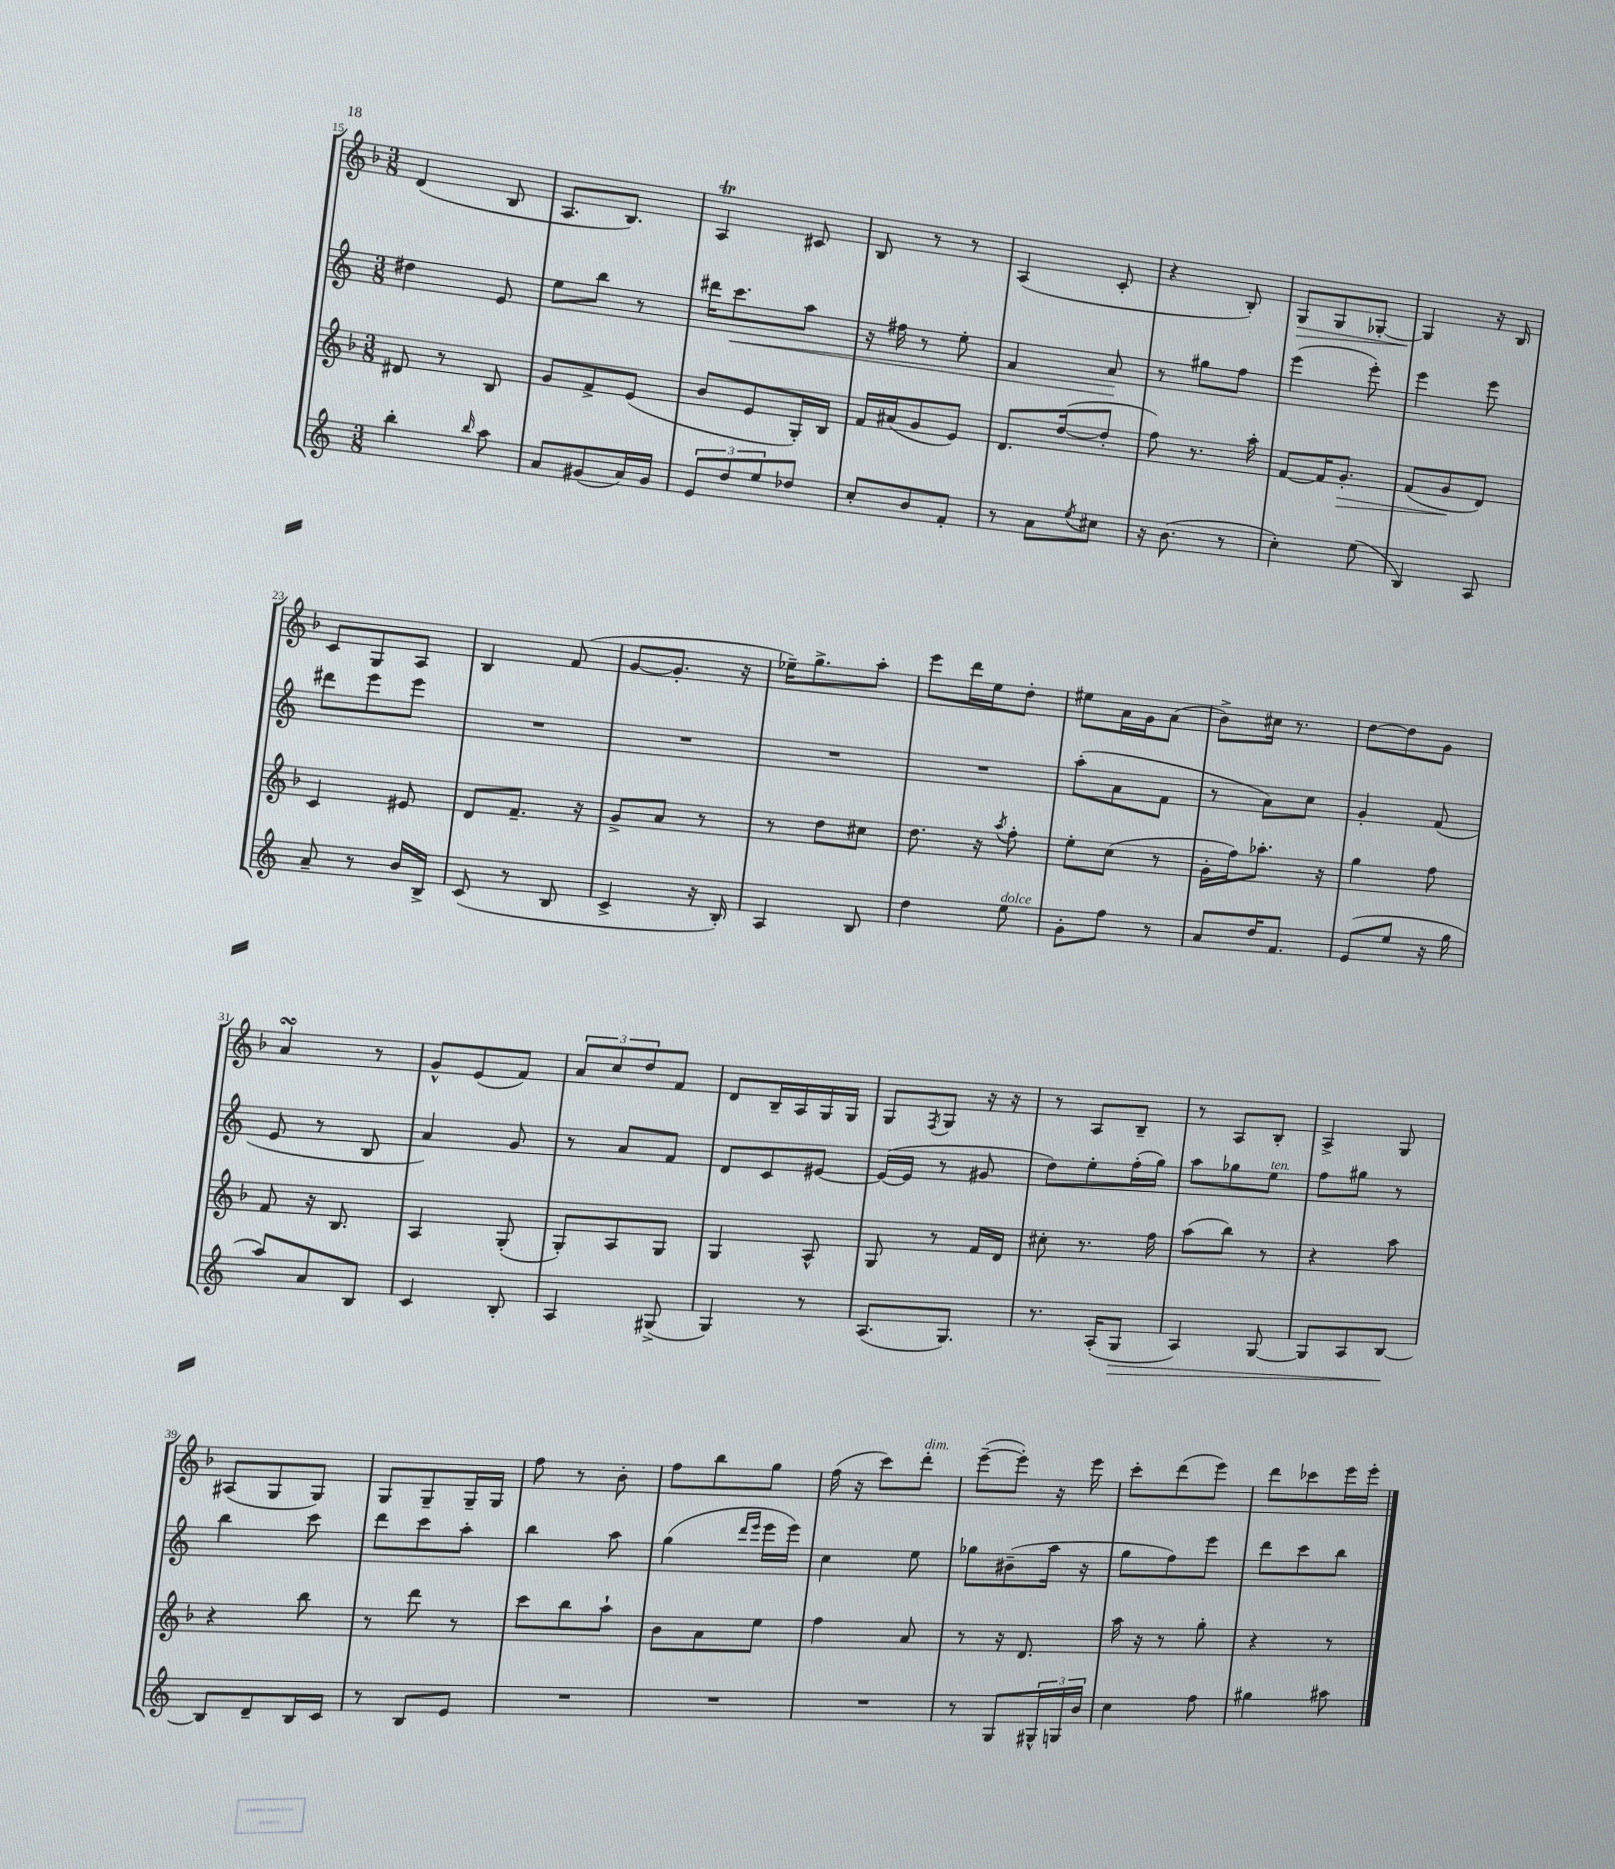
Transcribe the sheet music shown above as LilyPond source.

<<
\new StaffGroup <<
\new Staff = "s0" {
    \clef treble \key f \major \numericTimeSignature \time 3/8
    d'4( bes8 |
    a8. bes8.) |
    a4\trill cis'8 |
    bes8 r8 r8 |
    a4( c'8-. |
    r4 bes8-.) |
    g8\> g8 ges8~-. |
    ges4\! r16 bes16 |
    c'8 g8 a8 |
    bes4 f'8( |
    g'8~ g'8.-. r16 |
    ees''16--) g''8.-> a''8-. |
    e'''8 d'''16 e''16 d''8-. |
    eis''8 a'16 g'16 a'8( |
    bes'8->) cis''16 r8. |
    d''8~ d''8 g'8 |
    a'4\turn r8 |
    g'8-^ e'8( f'8) |
    \tuplet 3/2 { a'8 c''8 d''8 } f'8 |
    d'8 bes16-- a16 g16 g16 |
    g8 \acciaccatura { f8 } g8 r16 r16 |
    r8 a8 bes8-- |
    r8 a8 bes8-. |
    a4-> g8 |
    ais8( g8 g8) |
    g8 g8-- g16-- g16 |
    f''8 r8 bes'8-. |
    f''8 bes''8 g''8 |
    f''16( r16 c'''8) d'''8-.^\markup { \italic "dim." } |
    e'''8~--( e'''8-.) r16 e'''16 |
    c'''8-. d'''8( e'''8) |
    d'''8 ces'''8 e'''16 e'''16-. \bar "|." |
}
\new Staff = "s1" {
    \clef treble \key c \major \numericTimeSignature \time 3/8
    dis''4 e'8 |
    e''8 b''8 r8 |
    dis'''16 c'''8.\< a''8 |
    r16 fis''16 r8 e''8-. |
    f'4 a'8\! |
    r8 gis''8 f''8 |
    e'''4( e'''8-.) |
    e'''4 e'''8 |
    dis'''8 e'''8 e'''8 |
    R4. |
    R4. |
    R4. |
    R4. |
    a''8-.( a'8 f'8 |
    r8 a'8) c''8 |
    g'4-. f'8( |
    e'8 r8 b8 |
    a'4) g'8 |
    r8 a'8 f'8 |
    d'8 c'8 eis'8~ |
    eis'16~( eis'16 r8 gis'8 |
    d''8) e''8-. f''16-.( g''16) |
    a''8 ges''8 e''8^\markup { \italic "ten." } |
    f''8 gis''8 r8 |
    b''4 c'''8 |
    d'''8 c'''8 a''8-. |
    b''4 a''8 |
    g''4( \grace { d'''16 e'''16 } e'''16 e'''16) |
    c''4 e''8 |
    ges''8 bis'8--( a''16 r16 |
    g''8 f''8) e'''8 |
    d'''8 c'''8 b''8 \bar "|." |
}
\new Staff = "s2" {
    \clef treble \key f \major \numericTimeSignature \time 3/8
    dis'8 r8 bes8 |
    g'8 f'8-> e'8( |
    bes'8 e'8 g16-.) bes16 |
    f'16 ais'16( g'8 e'8) |
    d'8. d''16~( d''8-. |
    f''8) r8. a''16-. |
    f'8~ f'16 g'8.-.\> |
    f'8( g'8\! d'8) |
    c'4 eis'8 |
    d'8 f'8.-- r16 |
    g'8-> a'8 r8 |
    r8 d''8 cis''8 |
    d''8. r16 \acciaccatura { a''8 } f''8-. |
    e''8-. c''8( r8 |
    g'16-. f''16) aes''8.-. r16 |
    g''4 f''8 |
    f'8 r16 bes8. |
    a4 g8-.( |
    g8-.) a8 g8 |
    g4 a8-^ |
    g8 r8 f'16 d'16 |
    cis''8-. r8. f''16 |
    a''8( bes''8) r8 |
    r4 a''8 |
    r4 bes''8 |
    r8 d'''8 r8 |
    c'''8 bes''8 a''8-! |
    bes'8 a'8 e''8 |
    f''4 a'8 |
    r8 r16 d'8. |
    a''16 r16 r8 g''8-. |
    r4 r8 \bar "|." |
}
\new Staff = "s3" {
    \clef treble \key c \major \numericTimeSignature \time 3/8
    b''4-. \grace { b''16 } a''8 |
    a'8 gis'8( a'16) gis'16 |
    \tuplet 3/2 { e'8 d''8 e''8 } des''8 |
    c''8-. b'8 f'8-. |
    r8 a'8 \acciaccatura { e''8 } cis''8 |
    r16 b'8.( r8 |
    c''4-.) e''8( |
    b4) a8 |
    a'8-- r8 b'16 b16-> |
    c'8( r8 b8 |
    c'4-> r16 b16-.) |
    a4 b8 |
    d''4 e''8^\markup { \italic "dolce" } |
    g'8-. f''8 r8 |
    a'8 d''16 f'8. |
    e'8( e''8 r16 g''16 |
    a''8) a'8 b8 |
    c'4 b8-. |
    a4 gis8->( |
    g4) r8 |
    a8.( g8.) |
    r8. a16-.( g8\> |
    a4) g8~ |
    g8 a8 b8~\! |
    b8 d'8-- b16 c'16 |
    r8 b8 e'8 |
    R4. |
    R4. |
    R4. |
    r8 g8 \tuplet 3/2 { gis16-^ g16 b'16 } |
    c''4 f''8 |
    gis''4 ais''8 \bar "|." |
}
>>
>>
\layout { \context { \Score currentBarNumber = #15 } }
